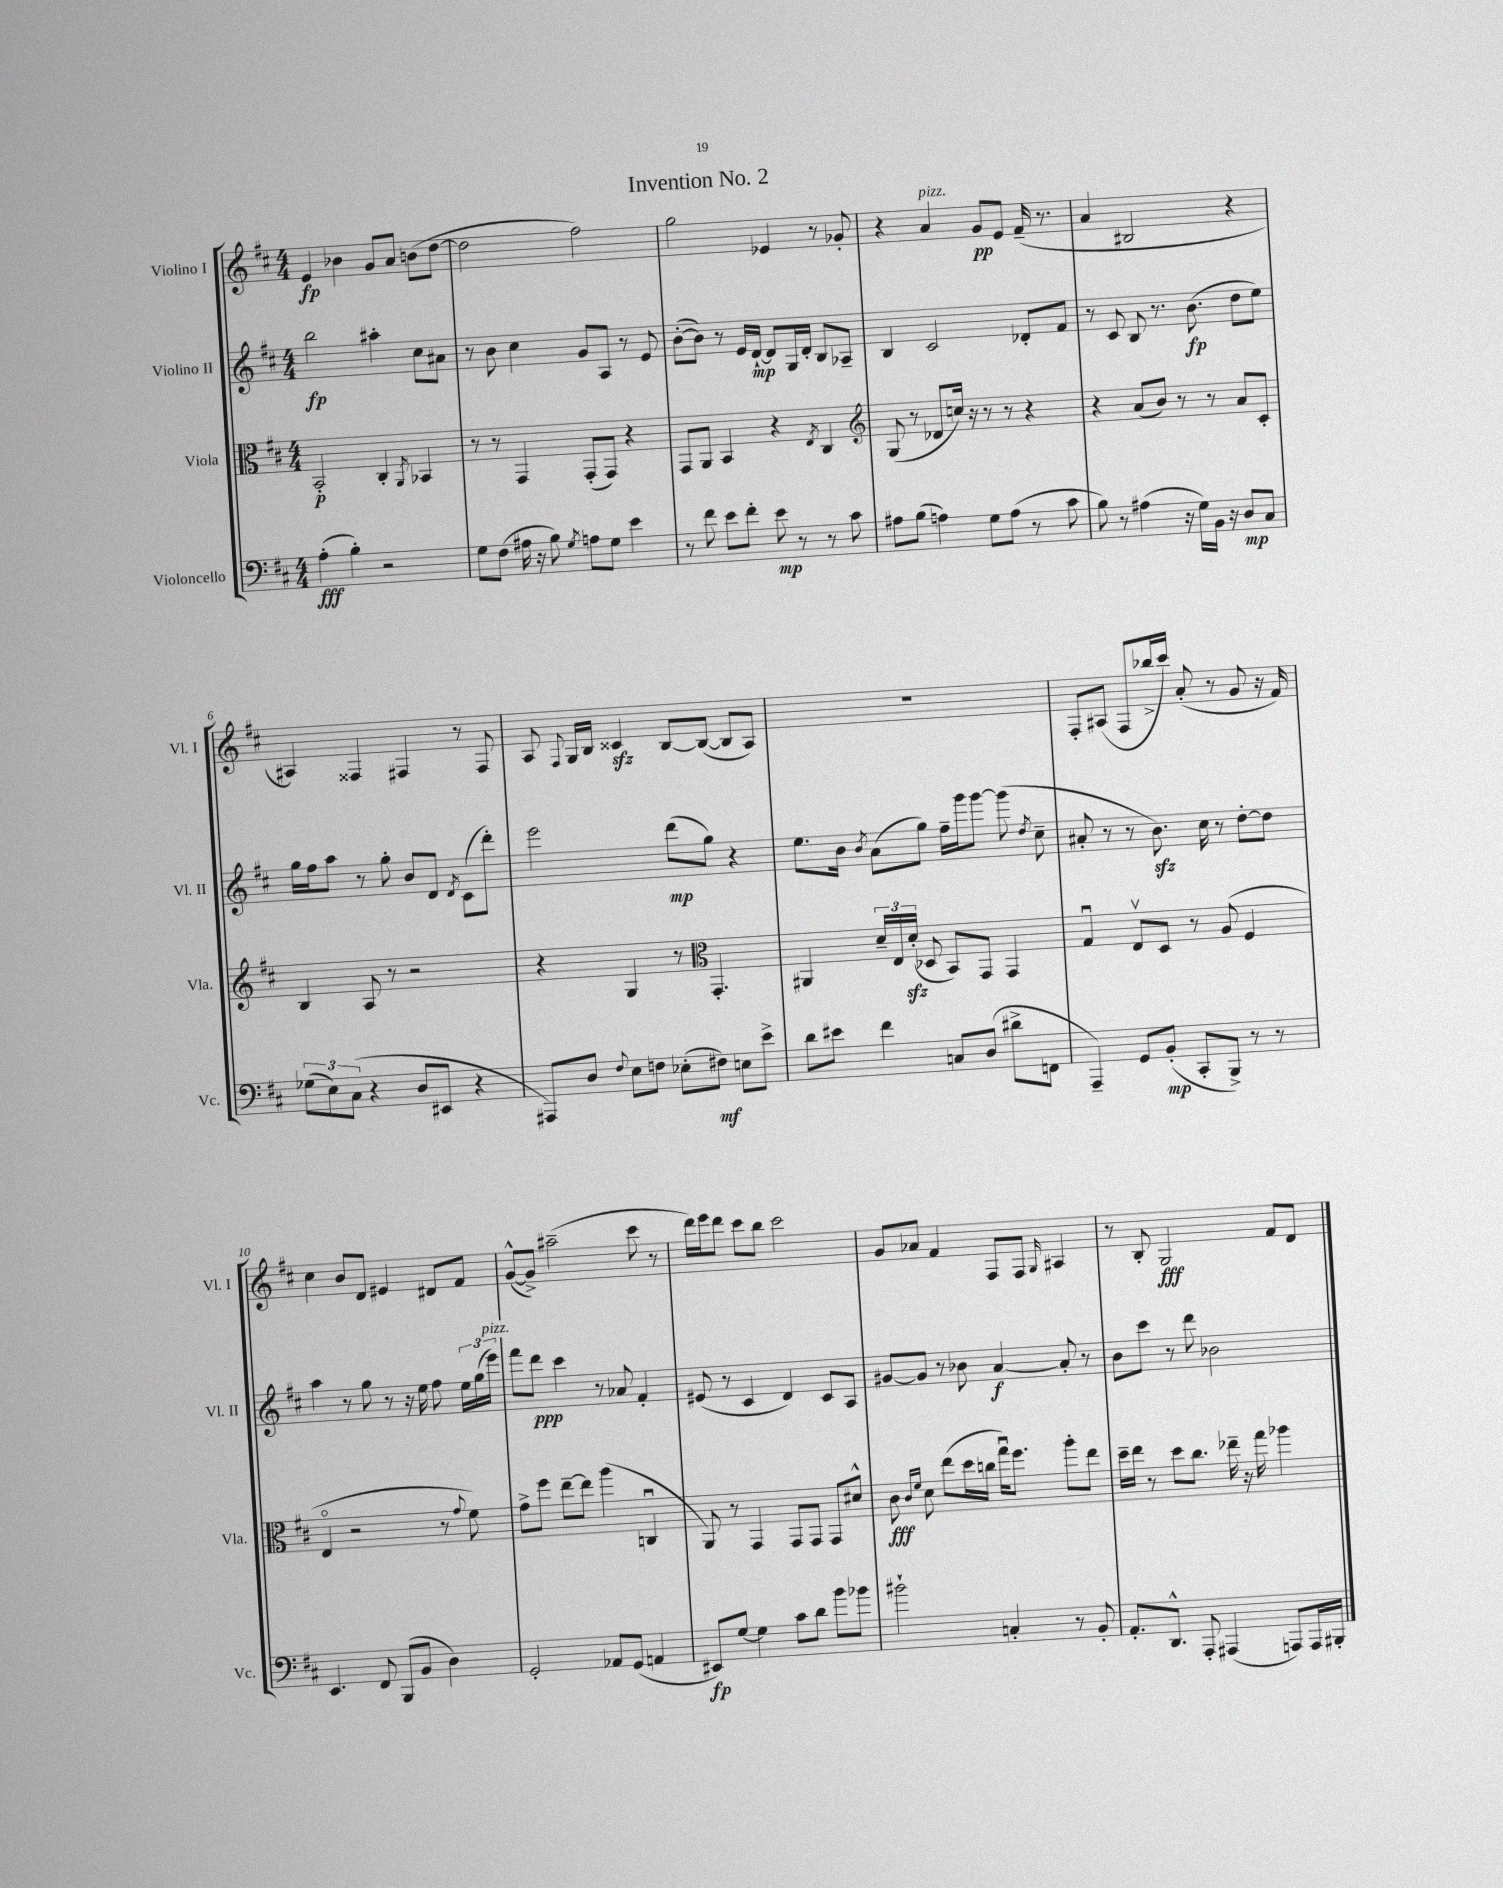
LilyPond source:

\header { title = "Invention No. 2" }
<<
\new StaffGroup <<
\new Staff = "s0" \with { instrumentName = "Violino I" shortInstrumentName = "Vl. I" } {
    \clef treble \key d \major \numericTimeSignature \time 4/4
    \autoBeamOff e'4\fp bes'4 g'8[ a'8] b'8[( d''8]~ |
    d''2 fis''2) |
    g''2 ees'4 r8 ges'8-. |
    r4 a'4^\markup { \italic "pizz." } g'8[\pp e'8] fis'16--( r8. |
    a'4 bis2 r4 |
    ais4) fisis4 fis4 r8 fis8 |
    a8 \appoggiatura { fis8 } g16[ b16] cisis'4\sfz b8[~ b8]~( b8[ a8]) |
    R1 |
    fis8[-. ais8]( fis8[ bes''16-> cis'''16]) a'8-.( r8 g'8 r16 fis'16) |
    cis''4 b'8[ d'8] eis'4 dis'8[ fis'8] |
    g'8[~-^( g'8]->) ais''2--( cis'''8 r8 |
    d'''16[) e'''16 d'''8] cis'''8[ b''8] cis'''2 |
    g'8[ aes'8] fis'4 fis8[ fis8] \grace { g16 } ais4 |
    r8 b8-. g2\fff fis'8[ d'8] \bar "|." |
}
\new Staff = "s1" \with { instrumentName = "Violino II" shortInstrumentName = "Vl. II" } {
    \clef treble \key d \major \numericTimeSignature \time 4/4
    \autoBeamOff b''2\fp ais''4-. cis''8[ ais'8] |
    r8 b'8 cis''4 g'8[ a8] r8 e'8 |
    b'8[~-.( b'8]) r8 e'16[ d'16]~-!\mp d'8[ g16 d'16]-. b8[ aes8]-- |
    b4 cis'2 des'8[-. fis'8] |
    r8 cis'8 b8 r8. b'8.\fp( d''8[ e''8]) |
    g''16[ fis''16 a''8] r8 g''8-. b'8[ d'8] \acciaccatura { d'8 } cis'8[( d'''8]-.) |
    e'''2 d'''8[\mp( g''8]) r4 |
    e''8.[ b'16] \acciaccatura { b'8 } a'8[( g''8]) fis''16[-- g'''16 g'''8]~ g'''8( \acciaccatura { d''8 } cis''8-- |
    ais'8-. r8 r8 b'8.\sfz) cis''16 r8 d''8[~-. d''8] |
    a''4 r8 g''8 r8 r16 e''16 fis''8 \tuplet 3/2 { e''16[ g''16( e'''16]^\markup { \italic "pizz." }) } |
    fis'''8[ d'''8]\ppp cis'''4 r8 aes'8 fis'4-. |
    eis'8( r8 cis'4 d'4) cis'8[ a8] |
    gis'8[~ gis'8] r8 bes'8 a'4~\f a'8-. r8 |
    b'8[ cis'''8] r8 d'''8 bes'2 \bar "|." |
}
\new Staff = "s2" \with { instrumentName = "Viola" shortInstrumentName = "Vla." } {
    \clef alto \key d \major \numericTimeSignature \time 4/4
    \autoBeamOff b,2-.\p cis4-. \acciaccatura { a,8 } bes,4 |
    r8 r8 g,4 g,8[-.( g,8]) r4 |
    g,8[ a,8] b,4 r4 \acciaccatura { e8 } cis4 |
    \clef treble g8( r8 des'8[ c''16]) r16 r8 r8 r4 |
    r4 a'8[( b'8]) r8 r8 a'8[ cis'8]-. |
    b4 a8 r8 r2 |
    r4 g4 r8 \clef alto g,4.-. |
    ais,4 \tuplet 3/2 { d'16[-- e16 d'16]-.\sfz( } des8 b,8[) g,8] g,4 |
    g4\downbow e8[\upbow d8] r8 a8( fis4 |
    e4\flageolet r2 r8 \appoggiatura { g'8 } fis'8) |
    g'8[-> fis''8] e''8[~-- e''8] a''4( c4\downbow |
    a,8) r8 g,4 g,8[ g,8] g,8[ dis'8]-^ |
    cis'8\fff \grace { cis'16[ fis'16] } d'8 e''8[( d''16 c''16] g''16[\downbow) fis''8.] a''8[-. e''8] |
    d''16[-- e''16] r8 d''8[ cis''8.] ees''16-- r16 g''16 aes''4 \bar "|." |
}
\new Staff = "s3" \with { instrumentName = "Violoncello" shortInstrumentName = "Vc." } {
    \clef bass \key d \major \numericTimeSignature \time 4/4
    \autoBeamOff a4-.\fff( b4-.) r2 |
    g8[ fis8]( ais16 r16 b8) \acciaccatura { g8 } a8[ g8] e'4 |
    r8 fis'8 e'8[ fis'8]-. e'8\mp r8 r8 cis'8 |
    ais8[ b8]( a4) g8[ a8]( r8 cis'8 |
    b8) r8 ais4( r16 g16[) b,16] r16 d8[\mp cis8] |
    \tuplet 3/2 { ges8[( e8) cis8]( } r4 d8[ eis,8] r4 |
    ais,,8[) d8] \appoggiatura { fis8 } e8[ f8] ees8[-.( fis8]\mf) e8[ e'8]-> |
    d'8[ eis'8] fis'4 c8[ d8]( dis'8[-> f,8] |
    a,,4--) g,8[ b,8]-.\mp( cis,8[-. b,,8]->) r8 r8 |
    e,4. fis,8 b,,8[( b,8] d4) |
    g,2-. aes,8[ g,8]( a,4 |
    eis,8[\fp) g8]~ g4 cis'8[ d'8] b'8[ bes'8] |
    bis'2-! c4-. r8 b,8-. |
    a,8.[-. d,8.]-^ a,,8-. ais,,4( a,,8[) a,,16 bis,,16]-. \bar "|." |
}
>>
>>
